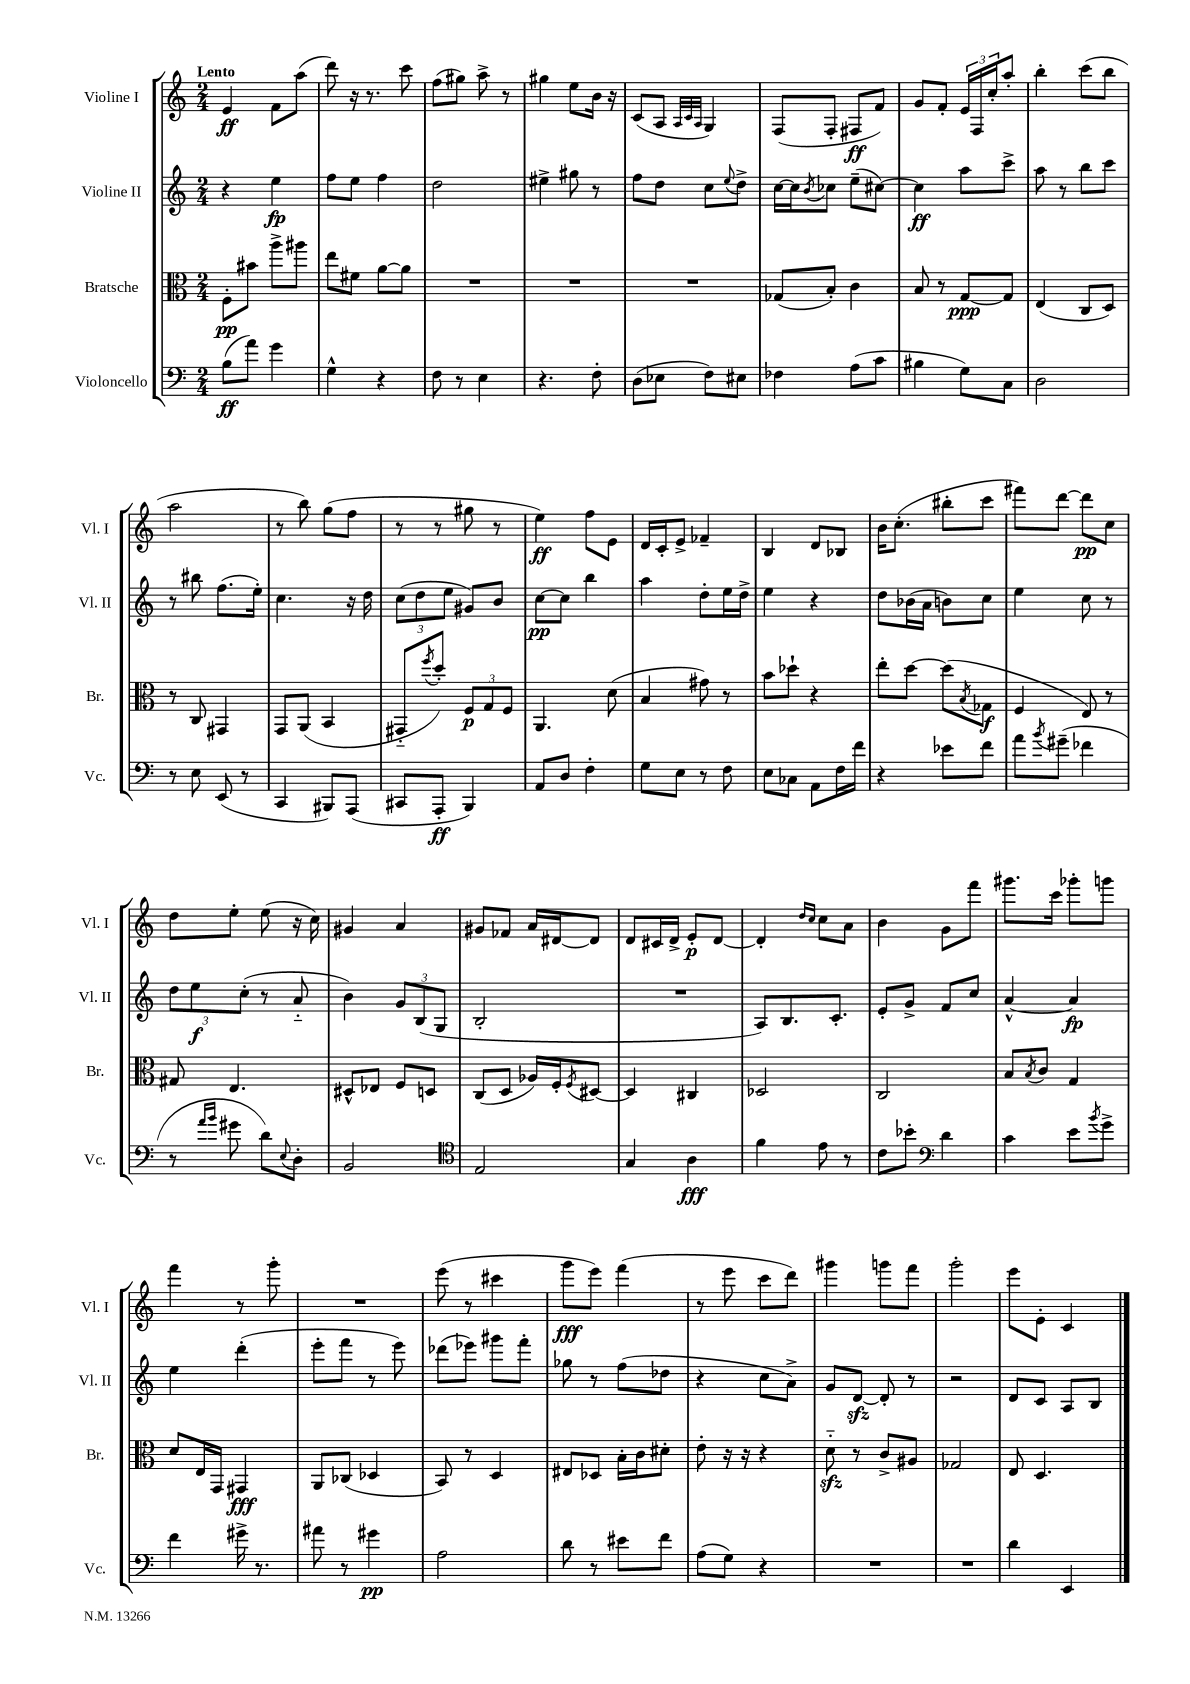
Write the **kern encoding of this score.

**kern	**kern	**kern	**kern
*staff4	*staff3	*staff2	*staff1
*clefF4	*clefC3	*clefG2	*clefG2
*k[]	*k[]	*k[]	*k[]
*M2/4	*M2/4	*M2/4	*M2/4
(8B	8F'	4r	4e
8a)	8b#	.	.
4g	8aa^	4ee	8f
.	8aa#	.	(8aa
=	=	=	=
4G^^	8ee	8ff	8ddd)
.	8f#	8ee	16r
.	.	.	8.r
4r	[8a	4ff	.
.	8a]	.	8ccc
=	=	=	=
8F	2r	2dd	(8ff
8r	.	.	8gg#)
4E	.	.	8aa^
.	.	.	8r
=	=	=	=
4.r	2r	4ee#^	4gg#
.	.	8gg#	8ee
8F'	.	8r	16b
.	.	.	16r
=	=	=	=
(8D	2r	8ff	(8c
8E-	.	8dd	8A
.	.	.	32qqA
.	.	.	32qqc
.	.	.	32qqA
8F)	.	8cc	4G)
.	.	8qqee	.
8E#	.	8dd^	.
=	=	=	=
4F-	(8G-	[16cc	(8F
.	.	16cc]	.
.	.	8qb	.
.	8B')	8cc-	8F'
(8A	4c	(8ee~	8F#
8c	.	[8cc#)	8f)
=	=	=	=
4B#	8B	4cc#]	8g
.	8r	.	8f'
8G)	[8G	8aa	24e
.	.	.	24F
.	.	.	24cc'
8C	8G]	8ccc^	8aa'
=	=	=	=
2D	(4E	8aa	4bb'
.	.	8r	.
.	8C	8bb	(8ccc
.	8D)	8ccc	8bb
=	=	=	=
8r	8r	8r	2aa
8E	8C	8bb#	.
(8EE	4GG#	(8.ff	.
8r	.	.	.
.	.	16ee')	.
=	=	=	=
4CC	8GG	4.cc	8r
.	(8AA	.	8bb)
8BBB#)	4BB	.	(8gg
(8AAA	.	16r	8ff
.	.	16dd	.
=	=	=	=
8CC#	8GG#'~	(12cc	8r
.	.	12dd	.
.	8qff	.	.
8AAA'	8dd')	.	8r
.	.	12ee	.
4BBB)	12F	8g#)	8gg#
.	12G	.	.
.	.	8b	8r
.	12F	.	.
=	=	=	=
8AA	4.AA	[8cc	4ee)
8D	.	8cc]	.
4F'	.	4bb	8ff
.	(8d	.	8e
=	=	=	=
8G	4B	4aa	16d
.	.	.	16c'
8E	.	.	8e^
8r	8g#)	8dd'	4f-~
8F	8r	16ee	.
.	.	16dd^	.
=	=	=	=
8E	8b	4ee	4B
8C-	8dd-`	.	.
8AA	4r	4r	8d
16F	.	.	8B-
16f	.	.	.
=	=	=	=
4r	8ee'	8dd	16b
.	.	.	(8.cc'
.	[8dd	(16b-	.
.	.	16a	.
8e-	(8dd]	8b)	8bb#'
.	8qB	.	.
8f	8G-	8cc	8ccc
=	=	=	=
8a	4F	4ee	8fff#)
8qb	.	.	.
(8g#~	.	.	[8ddd
4f-	8E)	8cc	8ddd]
.	8r	8r	8cc
=	=	=	=
8r	8G#	12dd	8dd
.	.	12ee	.
16qqa	.	.	.
16qqb	.	.	.
8g#	4.E	.	8ee'
.	.	(12cc'	.
8d)	.	8r	(8ee
8qqE	.	.	.
8D'	.	8a'~	16r
.	.	.	16cc)
=	=	=	=
2BB	8D#^^	4b)	4g#
.	8E-	.	.
.	8F	12g	4a
.	.	(12B	.
.	8D	.	.
.	.	12G	.
=	=	=	=
*clefC4	*	*	*
2E	(8C	2B'	8g#
.	8D	.	8f-
.	16A-)	.	16a
.	16F'	.	[16d#
.	8qF	.	.
.	[8D#	.	8d#]
=	=	=	=
4G	4D#]	2r	8d
.	.	.	16c#
.	.	.	16d^
4A	4C#	.	8e'
.	.	.	[8d
=	=	=	=
4f	2D-	8A)	4d']
.	.	8.B	.
.	.	.	16qqdd
.	.	.	16qqcc
8e	.	.	8cc
.	.	8.c'	.
8r	.	.	8a
=	=	=	=
8c	2C	8e'	4b
8b-'	.	8g^	.
*clefF4	*	*	*
4d	.	8f	8g
.	.	8cc	8fff
=	=	=	=
4c	8B	[4a^^	8.ggg#
.	8qB	.	.
.	8c	.	.
.	.	.	16ccc
8e	4G	4a]	8ggg-'
8qb	.	.	.
8g^	.	.	8ggg
=	=	=	=
4f	8d	4ee	4fff
.	16E	.	.
.	16GG	.	.
16g#^	4GG#	(4ddd'	8r
8.r	.	.	.
.	.	.	8ggg'
=	=	=	=
8a#	8AA	8eee'	2r
8r	(8C-	8fff	.
4g#	4D-	8r	.
.	.	8eee)	.
=	=	=	=
2A	8BB)	(8ddd-	(8eee
.	8r	8eee-)	8r
.	4D	8ggg#	4ccc#
.	.	8fff'	.
=	=	=	=
8d	8E#	8gg-	8ggg
8r	8D-	8r	8eee)
8e#	16B'	(8ff	(4fff
.	16c	.	.
8f	8d#'	8dd-	.
=	=	=	=
(8A	8e'	4r	8r
8G)	16r	.	8eee
.	16r	.	.
4r	4r	8cc	8ccc
.	.	8a^)	8ddd)
=	=	=	=
2r	8d'~	8g	4ggg#
.	8r	[8d	.
.	8c^	8d']	8ggg
.	8A#	8r	8fff
=	=	=	=
2r	2G-	2r	2ggg'
=	=	=	=
4d	8E	8d	8eee
.	4.D	8c	8e'
4EE	.	8A	4c
.	.	8B	.
==	==	==	==
*-	*-	*-	*-
